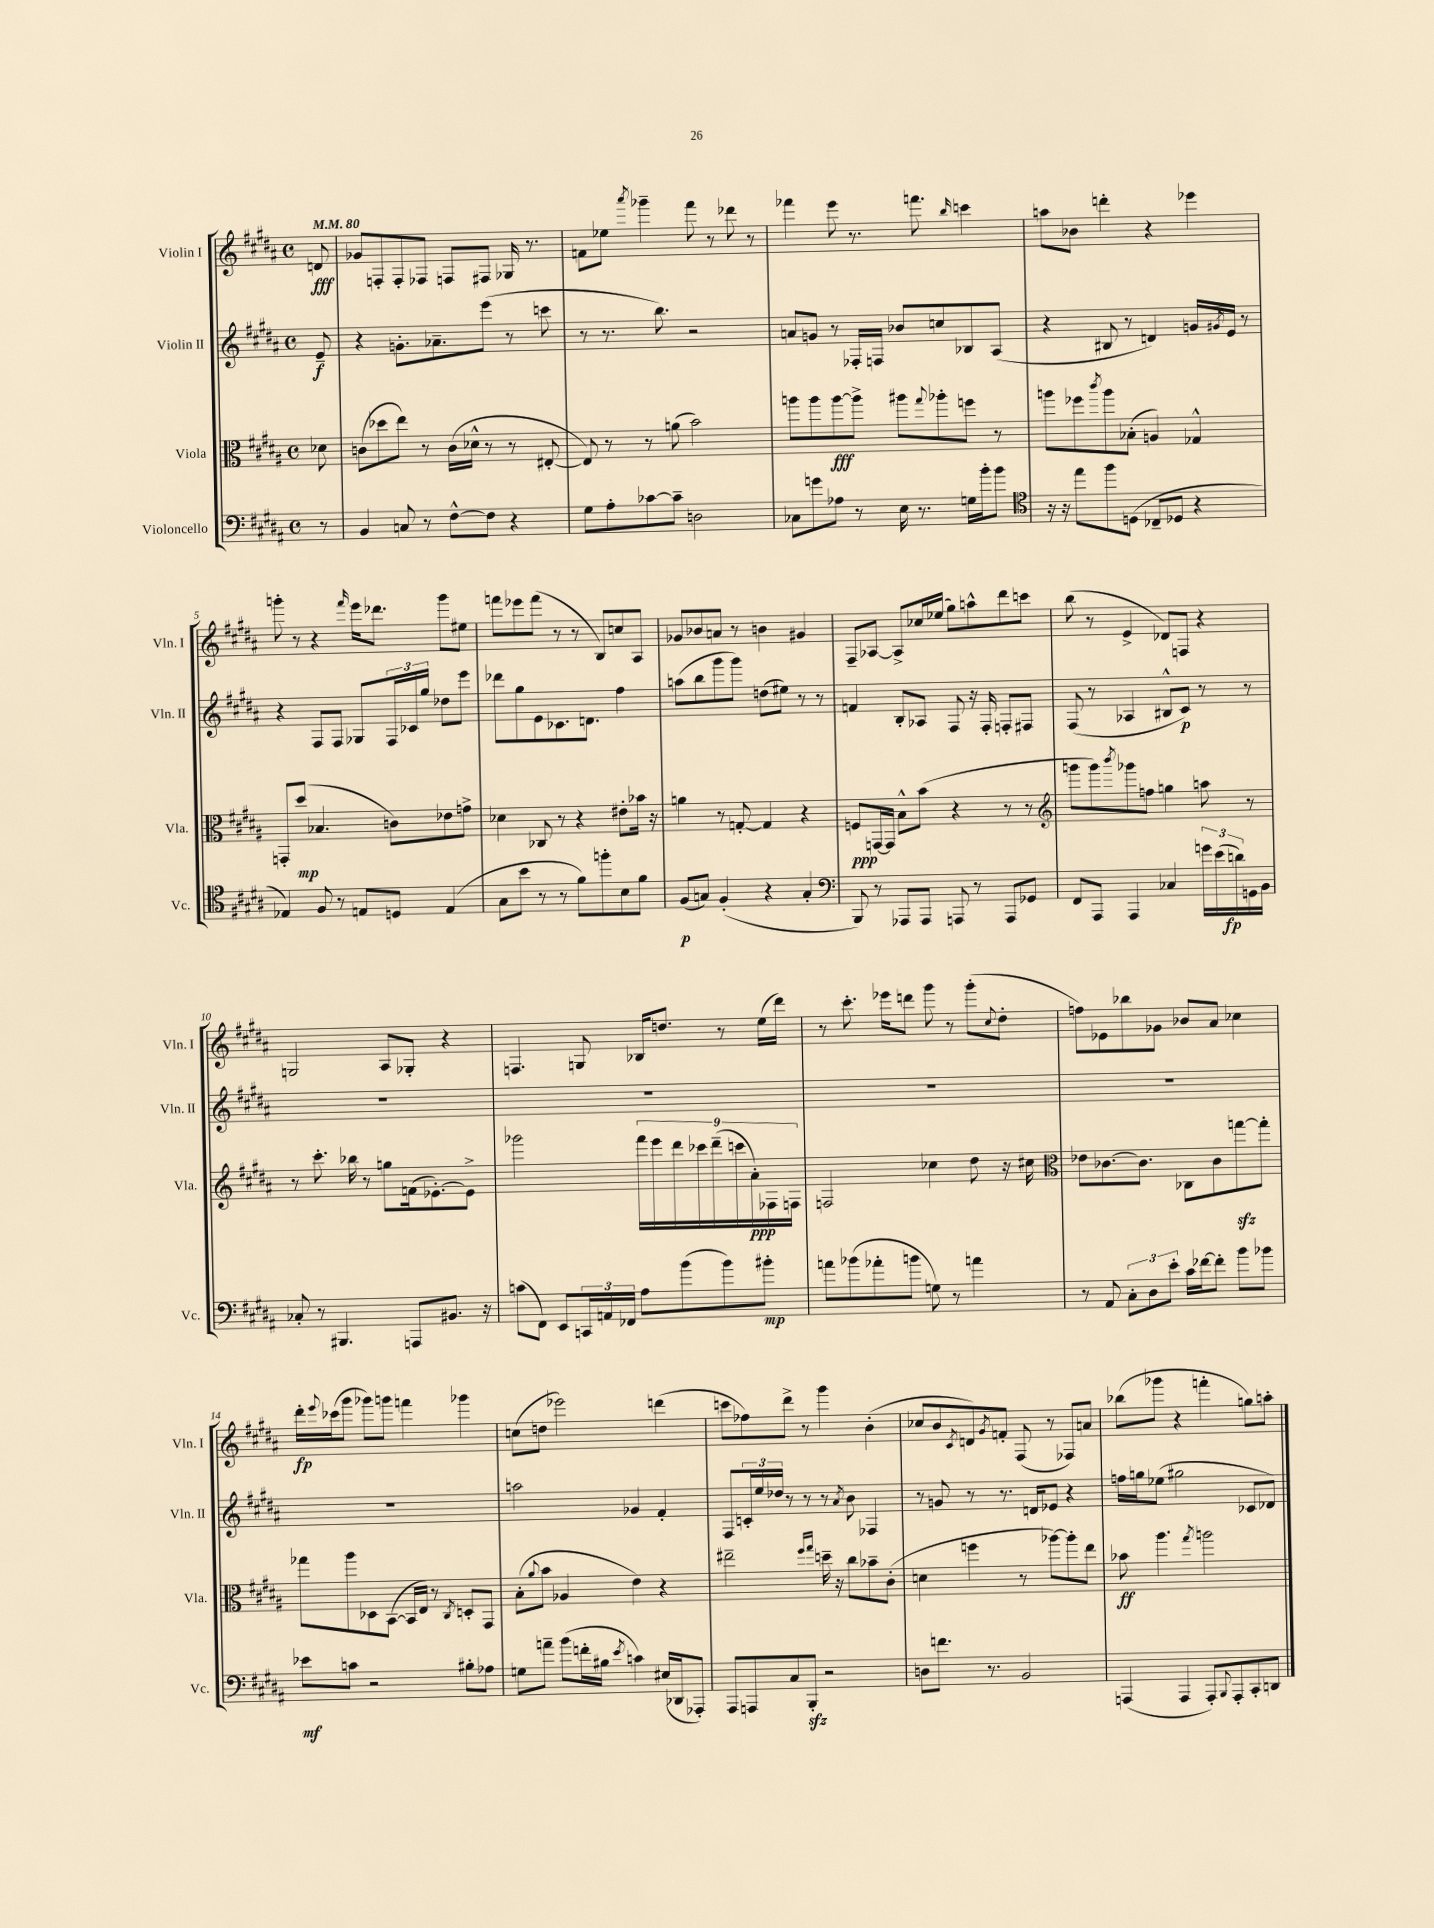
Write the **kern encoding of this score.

**kern	**dynam	**kern	**dynam	**kern	**dynam	**kern	**dynam
*part4	*part4	*part3	*part3	*part2	*part2	*part1	*part1
*staff4	*staff4	*staff3	*staff3	*staff2	*staff2	*staff1	*staff1
*I"Violoncello	*	*I"Viola	*	*I"Violin II	*	*I"Violin I	*
*I'Vc.	*	*I'Vla.	*	*I'Vln. II	*	*I'Vln. I	*
*clefF4	*	*clefC3	*	*clefG2	*	*clefG2	*
*k[f#c#g#d#a#]	*	*k[f#c#g#d#a#]	*	*k[f#c#g#d#a#]	*	*k[f#c#g#d#a#]	*
*M4/4	*	*M4/4	*	*M4/4	*	*M4/4	*
*met(c)	*	*met(c)	*	*met(c)	*	*met(c)	*
*MM80	*	*MM80	*	*MM80	*	*MM80	*
=	=	=	=	=	=	=	=
8r	.	8d-X\	.	8e~/	f	8dn/	fff
=1	=1	=1	=1	=1	=1	=1	=1
4BB/	.	(8cn\L	.	4r	.	8g-X/L	.
.	.	8dd-X\	.	.	.	8Fn'/	.
8Cn/	.	8ee\J)	.	8.gn'\L	.	8F'/	.
8r	.	8r	.	.	.	8F-X/J	.
.	.	.	.	8.a-X~\	.	.	.
[8F#^^\L	.	(16c\LL	.	.	.	8Fn/L	.
.	.	16d-X^^\JJ	.	.	.	.	.
8F#\J]	.	8r	.	(8eee\J	.	8F#X/J	.
4r	.	8r	.	8r	.	16G-X/	.
.	.	.	.	.	.	8.r	.
.	.	[8E#X'/	.	8cccn\	.	.	.
=2	=2	=2	=2	=2	=2	=2	=2
8G#\L	.	8E#/])	.	8r	.	8fn\L	.
8A#'\	.	8r	.	8.r	.	8ee-X\J	.
.	.	.	.	.	.	8qaaa#/	.
[8c-X\	.	8r	.	.	.	4ggg-X~\	.
.	.	.	.	8.bb\)	.	.	.
8c-~\J]	.	(8an\	.	.	.	.	.
2Dn\	.	2b\)	.	2r	.	8fff#\	.
.	.	.	.	.	.	8r	.
.	.	.	.	.	.	8ddd-X\	.
.	.	.	.	.	.	8r	.
=3	=3	=3	=3	=3	=3	=3	=3
8C-X\L	.	8aan\L	.	8an/L	.	4fff-X\	.
8gn\	.	8aa\	.	8gn/J	.	.	.
8A-X\J	.	[8aa\	fff	8r	.	8eee\	.
8r	.	8aa^\J]	.	16F-X'/LL	.	8.r	.
.	.	.	.	16Fn/JJ	.	.	.
16E\	.	8aa#X\L	.	8b-X/L	.	.	.
8.r	.	.	.	.	.	8.fffn\	.
.	.	8qqgg#/	.	.	.	.	.
.	.	8aa-X'\	.	8ccn/	.	.	.
.	.	.	.	.	.	16qqbb/	.
16Gn\LL	.	8ffn\J	.	8B-X/	.	4cccn\	.
16b'\J	.	.	.	.	.	.	.
8b\J	.	8r	.	(8A#/J	.	.	.
=4	=4	=4	=4	=4	=4	=4	=4
*clefC4	*	*	*	*	*	*	*
16r	.	8aan\L	.	4r	.	8aan\L	.
16r	.	.	.	.	.	.	.
8ee\L	.	8ff-X\	.	.	.	8b-X\J	.
.	.	8qccc#/	.	.	.	.	.
8ff#\	.	8aa\	.	8B#X/	.	4dddn'\	.
(8Dn\J	.	(8B-X'\J	.	8r	.	.	.
8C-X~/L	.	4An/)	.	4dn/)	.	4r	.
8D-X/J	.	.	.	.	.	.	.
4r	.	4G-X^^/	.	16gn/LL	.	4eee-X\	.
.	.	.	.	8qg#X/	.	.	.
.	.	.	.	16e/JJ	.	.	.
.	.	.	.	8r	.	.	.
!!LO:LB:g=z
=5	=5	=5	=5	=5	=5	=5	=5
4E-X/)	.	8GGn'/L	.	4r	.	8gggn'\	.
.	.	(8dd#/J	mp	.	.	8r	.
8F#/	.	4.B-X/	.	8F#/L	.	4r	.
8r	.	.	.	8F#/J	.	.	.
.	.	.	.	.	.	16qqfff#/	.
8En/L	.	.	.	8G-X/L	.	16eee\KL	.
.	.	.	.	.	.	8.ddd-X\J	.
8Dn/J	.	8cn\L)	.	24F#/L	.	.	.
.	.	.	.	24c-X/	.	.	.
.	.	.	.	24gg#/JJ	.	.	.
(4E/	.	8e-X\	.	8dd-X\L	.	8ggg\L	.
.	.	8gn^\J	.	8eee\J	.	8ee#X\J	.
=6	=6	=6	=6	=6	=6	=6	=6
8G#\L	.	4d-X\	.	8ddd-X\L	.	8fffn\L	.
8b\J	.	.	.	8gg#\	.	8eee-X\	.
8r	.	8C-X/	.	8e\	.	(8fff\J	.
8r	.	8r	.	8.c-X\	.	8r	.
8f#\L)	.	4r	.	.	.	8r	.
.	.	.	.	8.dn\J	.	.	.
8ffn'\	.	.	.	.	.	8B/L)	.
8B\	.	8e#X'\L	.	4ff#\	.	8ccn/	.
8f#\J	.	16b-X\Jk	.	.	.	8A#/J	.
.	.	16r	.	.	.	.	.
=7	=7	=7	=7	=7	=7	=7	=7
(8F#/L	p	4an\	.	(8aan\L	.	8g-X/L	.
8Gn/J)	.	.	.	8bb\	.	8b-X/	.
(4F#'/	.	8r	.	8ggg#\	.	8an/J	.
.	.	[8Gn'/	.	8ggg#\J)	.	8r	.
4r	.	4G/]	.	(8ddn\L	.	4bn\	.
.	.	.	.	8ee#X\J)	.	.	.
4G'/	.	4r	.	8r	.	4g#X/	.
.	.	.	.	8r	.	.	.
=8	=8	=8	=8	=8	=8	=8	=8
*clefF4	*	*	*	*	*	*	*
8BBB/)	.	8Fn/L	ppp	4fn/	.	8F#~/L	.
8r	.	[16GGn/L	.	.	.	[8A-X/J	.
.	.	16GG/JJ]	.	.	.	.	.
8AAA-X/L	.	8B^^\L	.	8B'/L	.	8A-^/L]	.
8AAA-/J	.	(8b\J	.	8A-X/J	.	16cc-X/L	.
.	.	.	.	.	.	(16ee-X/JJ	.
8AAAn/	.	4r	.	8F#/	.	8gg#\L)	.
8r	.	.	.	16r	.	8aan^^\	.
.	.	.	.	16F#'/	.	.	.
8AAA/L	.	8r	.	8Fn'/L	.	8ddd#\	.
8GG-X/J	.	8r	.	8F#X/J	.	8cccn\J	.
=9	=9	=9	=9	=9	=9	=9	=9
*	*	*clefG2	*	*	*	*	*
8FF#/L	.	8gggn\L	.	(8F#/	.	(8bb\	.
8AAA#/J	.	8ggg\)	.	8r	.	8r	.
.	.	8qbbb/	.	.	.	.	.
4AAA#/	.	8ggg-X\	.	4A-X/	.	4e^/	.
.	.	8ffn\J	.	.	.	.	.
4C-X/	.	4ggn\	.	8B#X^^/L	.	8d-X/L)	.
.	.	.	.	8c#/J)	p	8Fn/J	.
24gn\LL	.	8aan\	.	8r	.	4r	.
(24e\	.	.	.	.	.	.	.
24dn\)	fp	.	.	.	.	.	.
16GGn\	.	8r	.	8r	.	.	.
16BB\JJ	.	.	.	.	.	.	.
!!LO:LB:g=z
=10	=10	=10	=10	=10	=10	=10	=10
8C-X'/	.	8r	.	1r	.	2Gn/	.
8r	.	8.ccc#'\	.	.	.	.	.
4.BBB#X/	.	.	.	.	.	.	.
.	.	16bb-X\	.	.	.	.	.
.	.	8r	.	.	.	.	.
.	.	8ggn\L	.	.	.	8A#/L	.
8AAAn/L	.	(16fn\k	.	.	.	8G-X'/J	.
.	.	[8.e-X'\)	.	.	.	.	.
8.BB#X/J	.	.	.	.	.	4r	.
.	.	8e-^\J]	.	.	.	.	.
16r	.	.	.	.	.	.	.
=11	=11	=11	=11	=11	=11	=11	=11
(8cn\L	.	2ggg-X\	.	1r	.	4.Fn/	.
8FF#\J)	.	.	.	.	.	.	.
8EE/L	.	.	.	.	.	.	.
24CCn/L	.	.	.	.	.	8Gn/	.
24AAn/	.	.	.	.	.	.	.
24FF-X/JJ	.	.	.	.	.	.	.
8A#\L	.	18fff#\LL	.	.	.	16B-X/KL	.
.	.	18eee\	.	.	.	.	.
.	.	.	.	.	.	8.ddn/J	.
.	.	18ddd#\	.	.	.	.	.
(8b\	.	.	.	.	.	.	.
.	.	18ccc-X\	.	.	.	.	.
.	.	(18ddd#~\	.	.	.	.	.
8b\)	.	.	.	.	.	8r	.
.	.	18cccn\	.	.	.	.	.
.	.	18a#'\)	ppp	.	.	.	.
8b#X'\J	mp	.	.	.	.	(16ee\LL	.
.	.	18F-X\	.	.	.	.	.
.	.	.	.	.	.	16ddd#\JJ)	.
.	.	18Fn\JJ	.	.	.	.	.
=12	=12	=12	=12	=12	=12	=12	=12
8an\L	.	2Fn/	.	1r	.	8r	.
(8b-X\	.	.	.	.	.	8.ccc#'\	.
8a-X'\	.	.	.	.	.	.	.
.	.	.	.	.	.	16eee-X\KL	.
8bn\J	.	.	.	.	.	8dddn\J	.
8Gn\)	.	4cc-X\	.	.	.	8ggg#\	.
8r	.	.	.	.	.	8r	.
4an\	.	8dd#\	.	.	.	(8ggg#'\L	.
.	.	.	.	.	.	8qqcc#/	.
.	.	16r	.	.	.	8dd#'\J	.
.	.	16cc#X\	.	.	.	.	.
=13	=13	=13	=13	=13	=13	=13	=13
*	*	*clefC3	*	*	*	*	*
8r	.	8e-X\L	.	1r	.	8ffn\L)	.
8AA#/	.	[8.c-X\	.	.	.	8e-X\	.
12C#'\L	.	.	.	.	.	8bb-X\	.
.	.	8.c-\J]	.	.	.	.	.
12D#\	.	.	.	.	.	.	.
.	.	.	.	.	.	8g-X\J	.
12e'\J	.	.	.	.	.	.	.
16c#\LL	.	8C-X\L	.	.	.	8b-X/L	.
[16f-X\J	.	.	.	.	.	.	.
8f-'\J]	.	8c-\	.	.	.	8a#/J	.
8b\L	.	[8ggnzz\	.	.	.	4cc-X\	.
8b-X\J	.	8gg'\J]	.	.	.	.	.
!!LO:LB:g=z
=14	=14	=14	=14	=14	=14	=14	=14
8e-X\L	mf	8gg-X\L	.	1r	.	16ddd#'\LL	fp
.	.	.	.	.	.	8qqeee/	.
.	.	.	.	.	.	(16ccc-X\J	.
8cn\J	.	8aa#\	.	.	.	8ggg#\J	.
2r	.	8D-X\	.	.	.	8ggg-X\L)	.
.	.	([8BB\J	.	.	.	8gggn\J	.
.	.	16BB/LL]	.	.	.	4fffn\	.
.	.	16E/JJ)	.	.	.	.	.
.	.	8r	.	.	.	.	.
.	.	8qC#/	.	.	.	.	.
8B#X'\L	.	8Dn'/L	.	.	.	4ggg-X\	.
8A-X\J	.	8GG#/J	.	.	.	.	.
=15	=15	=15	=15	=15	=15	=15	=15
8Gn\L	.	(8B'\L	.	2aan\	.	(8ccn\L	.
.	.	8qqa#/	.	.	.	.	.
8an~\J	.	8b\J	.	.	.	8ddn\J	.
(8b\L	.	4A-X/	.	.	.	2eee-X\)	.
16fn'\L	.	.	.	.	.	.	.
16B#X\JJ	.	.	.	.	.	.	.
8qe/	.	.	.	.	.	.	.
4cn\)	.	4e\)	.	4g-X/	.	.	.
(16E#X/LL	.	4r	.	4f#'/	.	(4dddn\	.
16DD-X/J	.	.	.	.	.	.	.
8AAA-X'/J)	.	.	.	.	.	.	.
=16	=16	=16	=16	=16	=16	=16	=16
8AAA#/L	.	2ee#X~\	.	8F#/L	.	8cccn\L	.
8AAAn/	.	.	.	24cn'/L	.	8ff-X\)	.
.	.	.	.	24ee/	.	.	.
.	.	.	.	24dd-X/JJ	.	.	.
8C#/	.	.	.	8r	.	8ddd#^\J	.
8BBBzz'/J	.	.	.	8r	.	8r	.
.	.	16qqff#/LL	.	.	.	.	.
.	.	16qqgg#/JJ	.	.	.	.	.
2r	.	16ddn~\	.	8r	.	4ggg#\	.
.	.	16r	.	.	.	.	.
.	.	.	.	8qa#/	.	.	.
.	.	8cc#\L	.	8b\	.	.	.
.	.	8b-X~\	.	4F-X/	.	(4b'\	.
.	.	(8c#'\J	.	.	.	.	.
=17	=17	=17	=17	=17	=17	=17	=17
8Dn\L	.	4dn\	.	8r	.	8cc-X/L	.
8.fn\J	.	.	.	8gn/	.	8b/	.
.	.	.	.	.	.	8qc#/	.
.	.	4ffn\	.	8r	.	8dn/)	.
8.r	.	.	.	.	.	.	.
.	.	.	.	.	.	8qg#/	.
.	.	.	.	8.r	.	8fn'/J	.
2BB/	.	8r	.	.	.	(8F#/	.
.	.	.	.	16dn/KL	.	.	.
.	.	[8aa-X\L)	.	8e-X/J	.	8r	.
.	.	8aa-'\]	.	4r	.	8F-X/L)	.
.	.	8ee\J	.	.	.	8an/J	.
=18	=18	=18	=18	=18	=18	=18	=18
(4AAAn/	.	8b-X\	ff	16ffn\LL	.	(8bb-X\L	.
.	.	.	.	16ggn\J	.	.	.
.	.	4.aa#\	.	(8ee-X\J	.	8ggg-X\J	.
4AAA/	.	.	.	2gg#X\	.	4r	.
.	.	8qgg#/	.	.	.	.	.
8AAA'/L)	.	2aan\	.	.	.	4fffn'\	.
8qqBBB/	.	.	.	.	.	.	.
8AAA'/	.	.	.	.	.	.	.
8CC#'/	.	.	.	8c-X/L	.	8ggn\L)	.
8DDn/J	.	.	.	8d-X/J)	.	8aan'\J	.
==	==	==	==	==	==	==	==
*-	*-	*-	*-	*-	*-	*-	*-
